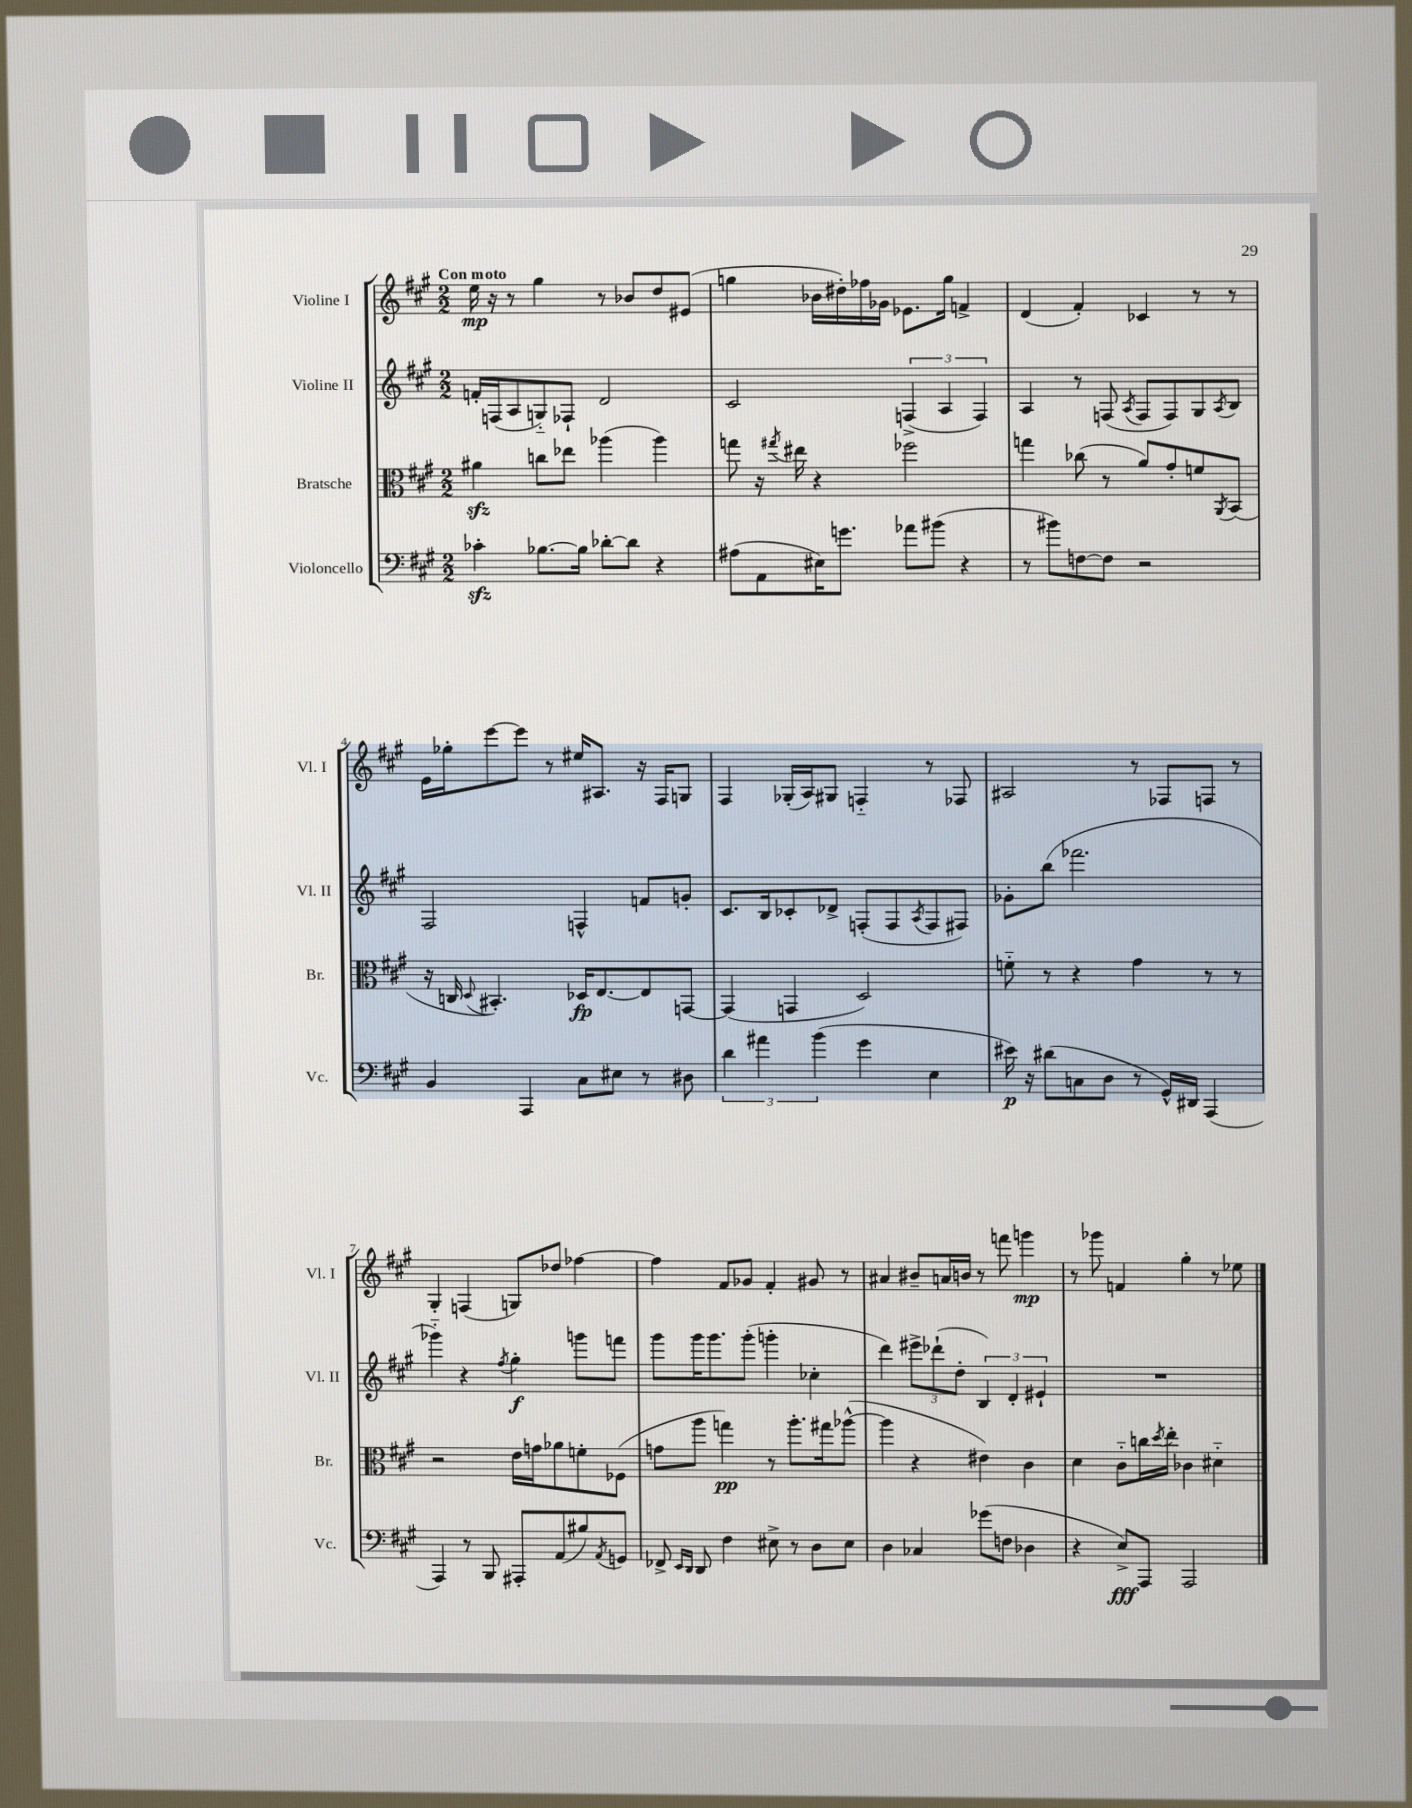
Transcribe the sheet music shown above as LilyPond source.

<<
\new StaffGroup <<
\new Staff = "s0" \with { instrumentName = "Violine I" shortInstrumentName = "Vl. I" } {
    \clef treble \key a \major \numericTimeSignature \time 2/2 \tempo "Con moto"
    e''16\mp r16 r8 gis''4 r8 bes'8 d''8 eis'8( |
    g''4 bes'16 dis''16-.) fes''16 ges'16 ees'8. g''16 f'4-> |
    d'4( fis'4-.) ces'4 r8 r8 |
    e'16 ges''16-. e'''8~ e'''8 r8 eis''16 ais8. r16 fis16 g8 |
    fis4 ges16-.( a16) gis8 f4-_ r8 fes8 |
    ais2 r8 fes8 f8 r8 |
    gis4-. f4( g8) des''8 fes''4~ |
    fes''4 fis'8 ges'8 fis'4-. gis'8 r8 |
    ais'4 bis'8-- a'16 b'16 r8 f'''8 g'''4\mp |
    r8 ges'''8 f'4 gis''4-. r8 ees''8 \bar "|." |
}
\new Staff = "s1" \with { instrumentName = "Violine II" shortInstrumentName = "Vl. II" } {
    \clef treble \key a \major \numericTimeSignature \time 2/2
    f'16-. f16( a8 g8-_) fes8-! d'2 |
    cis'2 \tuplet 3/2 { f4->( a4 f4) } |
    a4 r8 f8( \acciaccatura { a8 } f8 f8) gis8 \acciaccatura { a8 } b8 |
    fis2 f4-^ f'8 g'8-. |
    cis'8. b16 ces'8-. des'8-> f8-.( f8 \acciaccatura { a8 } f8 fis8) |
    ges'8-. b''8( fes'''2. |
    ges'''4-_) r4 \acciaccatura { fis''8 } gis''4-.\f g'''8 f'''8 |
    gis'''8 gis'''16 gis'''8. gis'''8-.( g'''4-. ces''4-. |
    d'''4) \tuplet 3/2 { eis'''8-> des'''8-!( d''8-. } \tuplet 3/2 { b4) d'4-. eis'4-! } |
    R1 \bar "|." |
}
\new Staff = "s2" \with { instrumentName = "Bratsche" shortInstrumentName = "Br." } {
    \clef alto \key a \major \numericTimeSignature \time 2/2
    ais'4\sfz c''8 ees''8 aes''4( aes''4) |
    g''8 r16 \acciaccatura { gis''8 } eis''16 r4 fes''2 |
    g''4 ces''8( r8 a'8) gis'8-. f'8 \acciaccatura { a,8 } b,8( |
    r16 c16 \appoggiatura { d8 } bis,4.-.) des16\fp e8.~ e8 g,8~ |
    g,4( g,4 d2) |
    f'8-_ r8 r4 gis'4 r8 r8 |
    r2 e'16 g'16 aes'8 f'8-. fes8( |
    g'8 a''8 g''4\pp) r8 a''8.-. gis''16 aes''8~-^( |
    aes''4 r4 eis'4) cis'4 |
    d'4 cis'8-_ c''16 \acciaccatura { d''8 } e''16-. ces'4 dis'4-_ \bar "|." |
}
\new Staff = "s3" \with { instrumentName = "Violoncello" shortInstrumentName = "Vc." } {
    \clef bass \key a \major \numericTimeSignature \time 2/2
    ces'4-.\sfz bes8.~ bes16 des'8~-. des'8 r4 |
    ais8( a,8 eis16) g'8. aes'8 bis'8( r4 |
    r8 bis'8) f8~ f8 r2 |
    b,4 a,,4 cis8 eis8 r8 dis8 |
    \tuplet 3/2 { d'4 ais'4 b'4( } gis'4 e4 |
    eis'16\p) r16 dis'8( c8 d8 r8 gis,16-^) dis,16 a,,4( |
    a,,4) r8 b,,8 ais,,8-. a,8( bis8) \acciaccatura { a,8 } g,8 |
    fes,8-> \grace { e,16 d,16 } d,8 fis4 eis8-> r8 d8 eis8 |
    d4 ces4 ges'8( f8 des4 |
    r4 e8->\fff) a,,8 a,,2 \bar "|." |
}
>>
>>
